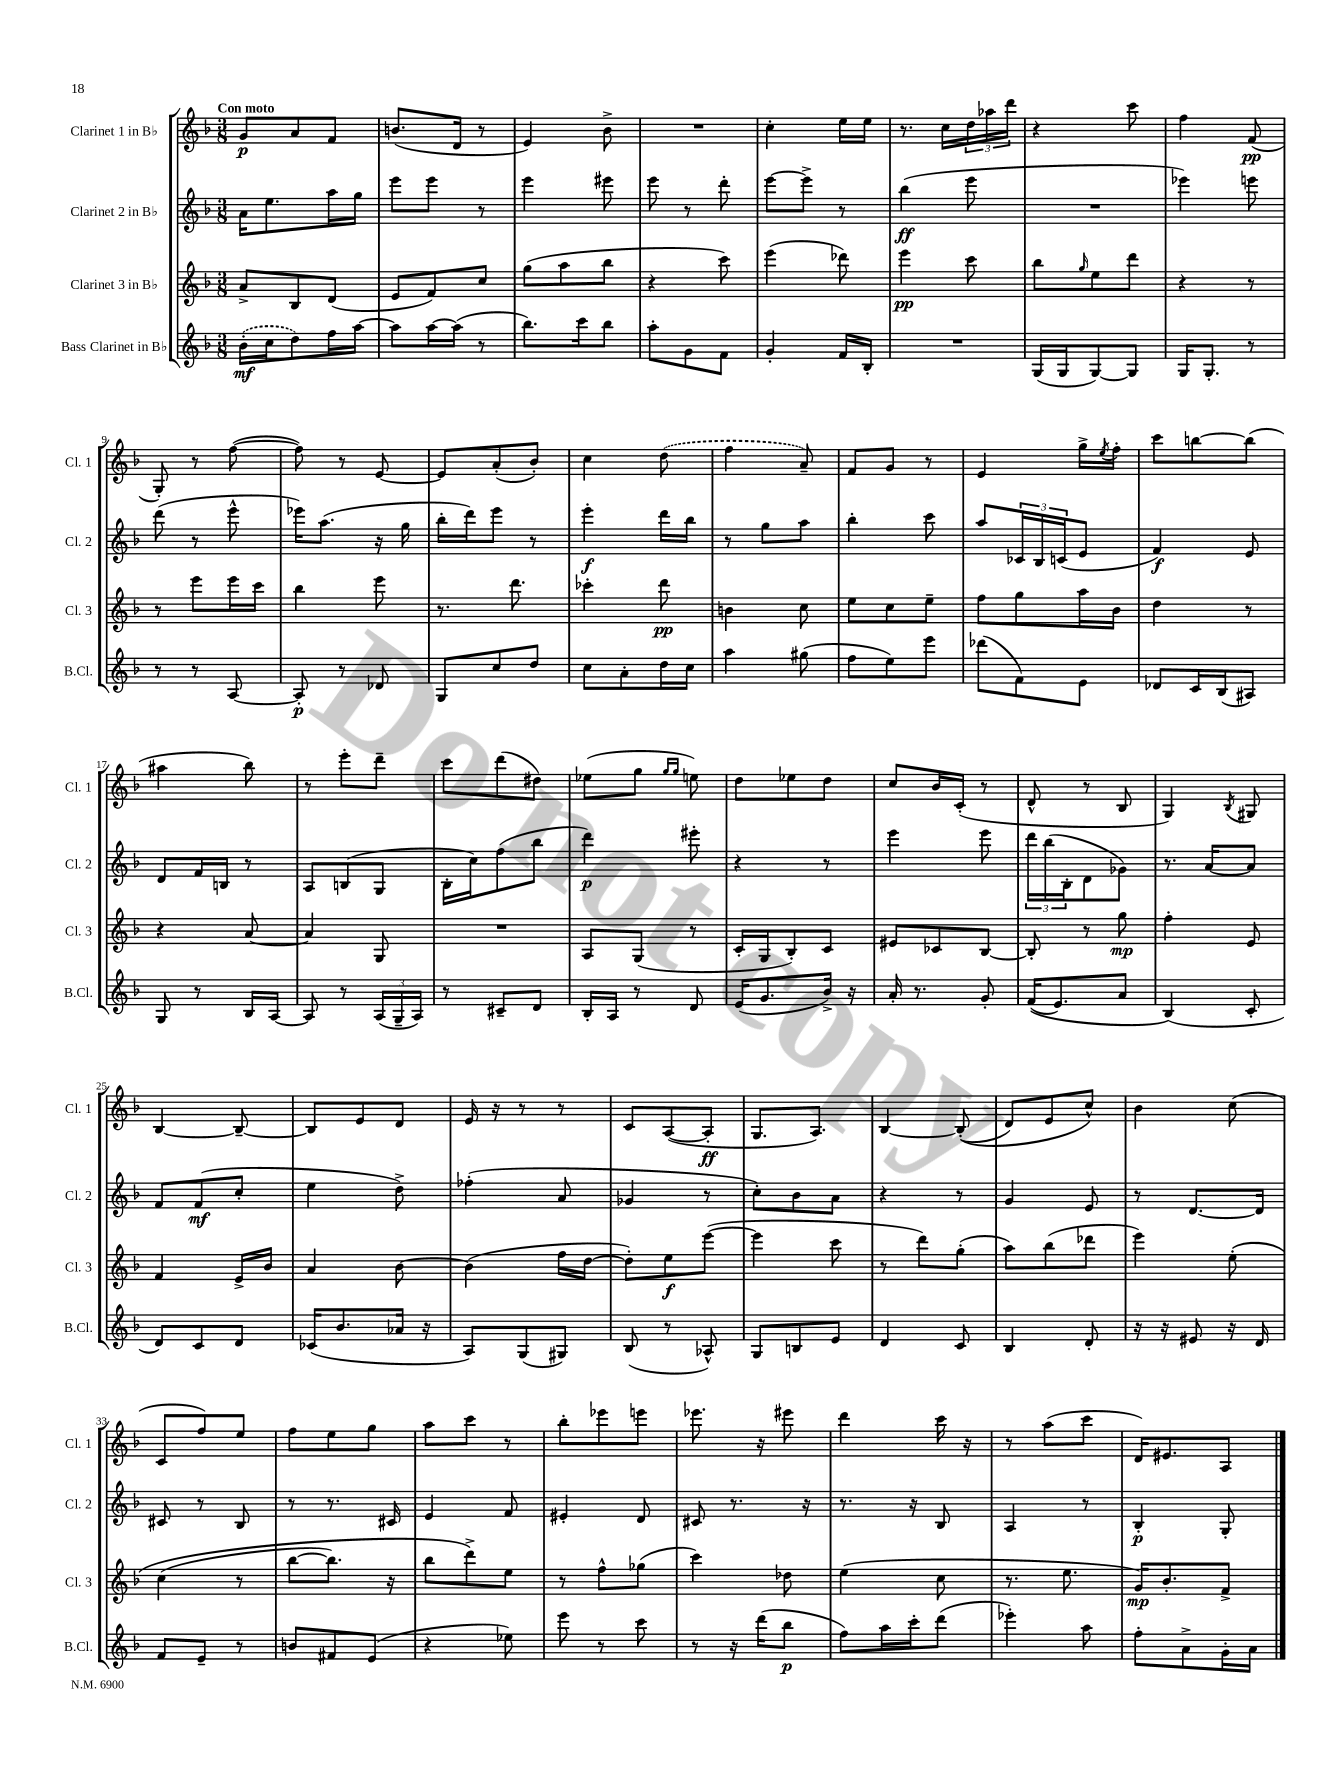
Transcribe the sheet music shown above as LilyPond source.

<<
\new StaffGroup <<
\new Staff = "s0" \with { instrumentName = "Clarinet 1 in Bb" shortInstrumentName = "Cl. 1" } {
    \clef treble \key f \major \numericTimeSignature \time 3/8 \tempo "Con moto"
    g'8\p a'8 f'8 |
    b'8.( d'16 r8 |
    e'4) bes'8-> |
    R4. |
    c''4-. e''16 e''16 |
    r8. c''16 \tuplet 3/2 { d''16 aes''16 d'''16 } |
    r4 c'''8 |
    f''4 f'8\pp( |
    g8-.) r8 f''8~( |
    f''8) r8 e'8~ |
    e'8 a'8-.( bes'8-.) |
    c''4 \once \slurDashed d''8( |
    f''4 a'8--) |
    f'8 g'8 r8 |
    e'4 g''16-> \acciaccatura { e''8 } f''16-. |
    c'''8 b''8~ b''8( |
    ais''4 bes''8) |
    r8 e'''8-. d'''8-- |
    c'''8 d'''8( dis''8) |
    ees''8( g''8 \grace { g''16 g''16 } e''8) |
    d''8 ees''8 d''8 |
    c''8 bes'16 c'16-.( r8 |
    d'8-^ r8 bes8 |
    g4) \acciaccatura { bes8 } gis8 |
    bes4~ bes8~-- |
    bes8 e'8 d'8 |
    e'16 r16 r8 r8 |
    c'8 a8~( a8-.\ff |
    g8. a8.) |
    bes4~ bes8-.(\( |
    d'8) e'8 c''8-^\) |
    bes'4 c''8( |
    c'8 f''8) e''8 |
    f''8 e''8 g''8 |
    a''8 c'''8 r8 |
    bes''8-. ees'''8 e'''8 |
    ees'''8. r16 eis'''8 |
    d'''4 c'''16 r16 |
    r8 a''8( c'''8 |
    d'16) eis'8. a8 \bar "|." |
}
\new Staff = "s1" \with { instrumentName = "Clarinet 2 in Bb" shortInstrumentName = "Cl. 2" } {
    \clef treble \key f \major \numericTimeSignature \time 3/8
    a'16 e''8. a''16 g''16 |
    e'''8 e'''8 r8 |
    e'''4 eis'''8 |
    e'''8 r8 d'''8-. |
    e'''8~ e'''8-> r8 |
    bes''4\ff( e'''8 |
    R4. |
    ees'''4) e'''8 |
    d'''8( r8 e'''8-^ |
    ees'''16) a''8.( r16 g''16 |
    bes''16-. d'''16) e'''8 r8 |
    e'''4-.\f d'''16 bes''16 |
    r8 g''8 a''8 |
    bes''4-. c'''8 |
    a''8 \tuplet 3/2 { ces'16 bes16 c'16( } e'8 |
    f'4\f) e'8 |
    d'8 f'16 b16 r8 |
    a8 b8( g8 |
    bes16-. c''16) f''8( bes''8 |
    d'''4\p) eis'''8-. |
    r4 r8 |
    e'''4 e'''8 |
    \tuplet 3/2 { d'''16 bes''16( bes16-. } d'8 ges'8) |
    r8. a'16~ a'8 |
    f'8 f'8\mf( c''8-. |
    e''4 d''8->) |
    fes''4-.( a'8 |
    ges'4 r8 |
    c''8-.) bes'8 a'8 |
    r4 r8 |
    g'4 e'8 |
    r8 d'8.~ d'16 |
    cis'8 r8 bes8 |
    r8 r8. cis'16 |
    e'4 f'8 |
    eis'4-. d'8 |
    cis'8 r8. r16 |
    r8. r16 bes8 |
    a4 r8 |
    bes4-.\p g8-. \bar "|." |
}
\new Staff = "s2" \with { instrumentName = "Clarinet 3 in Bb" shortInstrumentName = "Cl. 3" } {
    \clef treble \key f \major \numericTimeSignature \time 3/8
    a'8-> bes8 d'8( |
    e'8 f'8) c''8 |
    g''8( a''8 bes''8 |
    r4 c'''8) |
    e'''4( des'''8) |
    e'''4\pp c'''8 |
    bes''8 \grace { g''16 } e''8 d'''8 |
    r4 r8 |
    r8 e'''8 e'''16 c'''16 |
    bes''4 e'''8 |
    r8. d'''8. |
    ces'''4-. d'''8\pp |
    b'4 c''8 |
    e''8 c''8 e''8-- |
    f''8 g''8 a''16 bes'16 |
    d''4 r8 |
    r4 a'8~ |
    a'4 g8 |
    R4. |
    a8 g8( r8 |
    c'16-. g16 bes8-.) c'8 |
    eis'8 ces'8 bes8~ |
    bes8-. r8 g''8\mp |
    f''4-. e'8 |
    f'4 e'16-> bes'16 |
    a'4 bes'8~ |
    bes'4( f''16 d''16~ |
    d''8-.) e''8\f e'''8~( |
    e'''4 c'''8 |
    r8 d'''8) g''8-.( |
    a''8) bes''8( des'''8 |
    e'''4) e''8-.\( |
    c''4( r8 |
    bes''8~ bes''8.) r16 |
    bes''8 d'''8->\) e''8 |
    r8 f''8-^ ges''8( |
    c'''4) des''8 |
    e''4( c''8 |
    r8. e''8. |
    g'16\mp) bes'8.-. f'8-> \bar "|." |
}
\new Staff = "s3" \with { instrumentName = "Bass Clarinet in Bb" shortInstrumentName = "B.Cl." } {
    \clef treble \key f \major \numericTimeSignature \time 3/8
    \once \slurDashed bes'16-.\mf( c''16 d''8) f''16 a''16~ |
    a''8 a''16~ a''16( r8 |
    bes''8.) c'''16 bes''8 |
    a''8-. g'8 f'8 |
    g'4-. f'16 bes16-. |
    R4. |
    g16( g16 g8~) g8 |
    g16 g8.-. r8 |
    r8 r8 a8~ |
    a8-.\p r8 des'8 |
    g8 c''8 d''8 |
    c''8 a'8-. d''16 c''16 |
    a''4 gis''8( |
    f''8 e''8) e'''8 |
    des'''8( f'8) e'8 |
    des'8 c'16 bes16( ais8) |
    g8 r8 bes16 a16~ |
    a8 r8 \tuplet 3/2 { a16( g16-- a16) } |
    r8 cis'8-- d'8 |
    bes16-. a16 r8 d'8 |
    e'16( g'8. bes'16->) r16 |
    a'16-. r8. g'8-. |
    f'16(\( e'8.) a'8 |
    bes4(\) c'8-. |
    d'8) c'8 d'8 |
    ces'16( bes'8. aes'16 r16 |
    a8) g8( gis8) |
    bes8( r8 aes8-^) |
    g8 b8 e'8 |
    d'4 c'8 |
    bes4 d'8-. |
    r16 r16 eis'8 r16 d'16 |
    f'8 e'8-- r8 |
    b'8 fis'8 e'8( |
    r4 ees''8) |
    e'''8 r8 c'''8 |
    r8 r16 d'''16( bes''8\p |
    f''8) a''16 c'''16-. d'''8( |
    ees'''4-.) a''8 |
    f''8-. a'8-> g'16-. a'16 \bar "|." |
}
>>
>>
